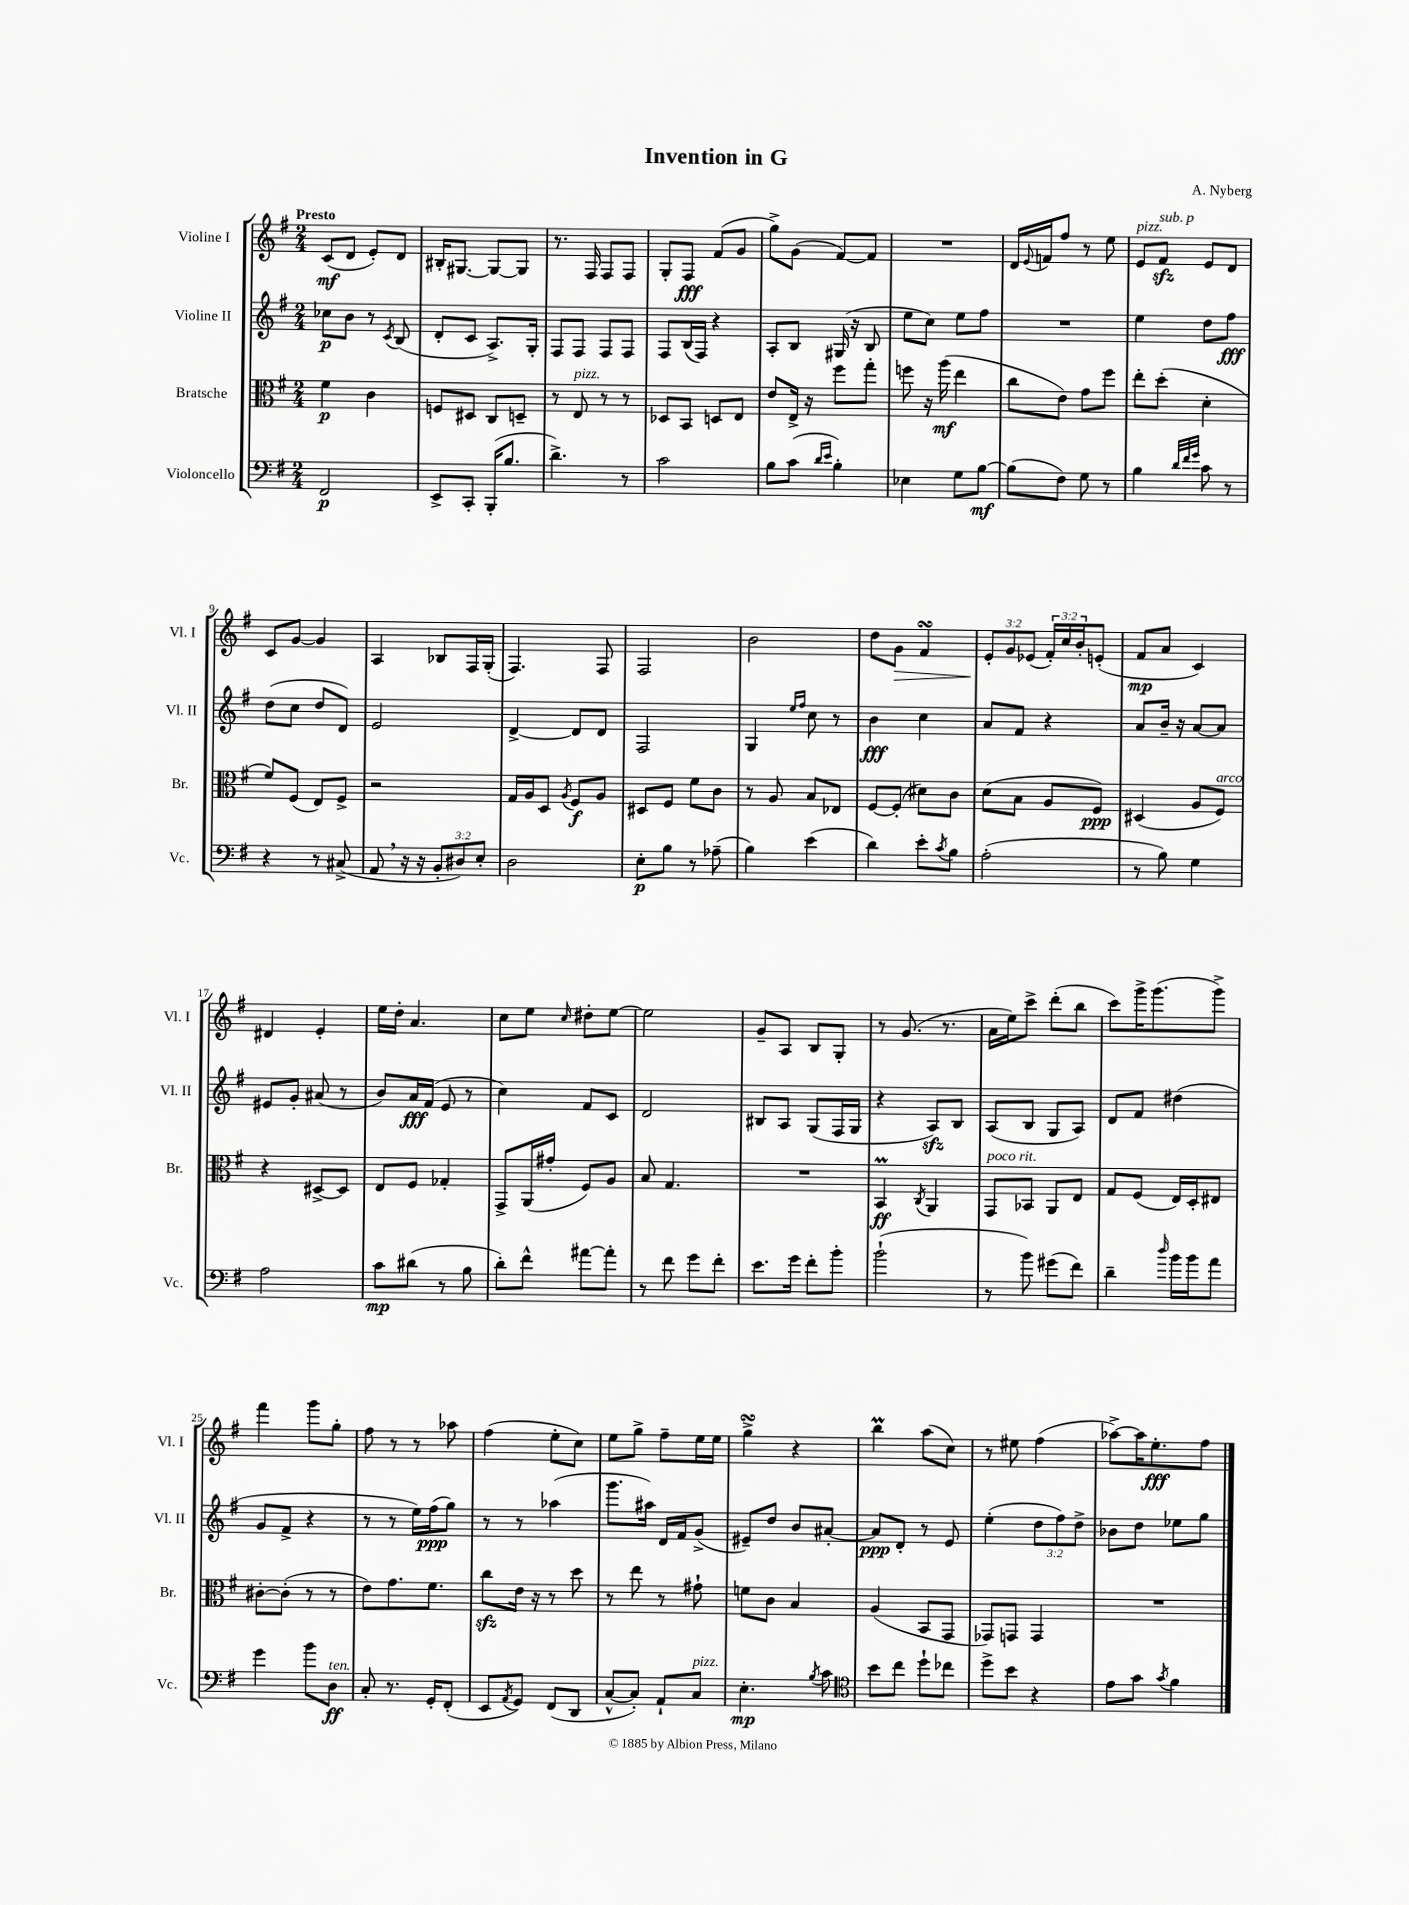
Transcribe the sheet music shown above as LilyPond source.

\header { title = "Invention in G" composer = "A. Nyberg" }
<<
\new StaffGroup <<
\new Staff = "s0" \with { instrumentName = "Violine I" shortInstrumentName = "Vl. I" } {
    \clef treble \key g \major \numericTimeSignature \time 2/4 \override Staff.TupletNumber.text = #tuplet-number::calc-fraction-text \tempo "Presto"
    c'8\mf( d'8 e'8-.) d'8 |
    bis16-. gis8.~ gis8~ gis8 |
    r8. fis16 fis8 fis8 |
    g8-. fis8\fff fis'8( g'8 |
    g''8->) g'8( fis'8~) fis'8 |
    R2 |
    d'16 \appoggiatura { e'8 } f'16 fis''8 r8 e''8 |
    e'8^\markup { \italic "pizz." } fis'8\sfz^\markup { \italic "sub. p" } e'8 d'8 |
    c'8 g'8~ g'4 |
    a4 bes8 fis16 g16-.( |
    fis4.) fis8 |
    fis2 |
    b'2 |
    d''8 g'8\> fis'4\turn |
    \tuplet 3/2 { e'8-.\! g'8 ees'8( } \tuplet 3/2 { fis'16-.) c''16 b'16-. } e'8-.( |
    fis'8\mp a'8 c'4) |
    dis'4 e'4-. |
    e''16 d''16-. a'4. |
    c''8 e''8 \grace { c''16 } dis''8-. e''8~ |
    e''2 |
    g'8-- a8 b8 g8-. |
    r8 g'8.( r8. |
    a'16 e''16) c'''8-> d'''8-.( b''8 |
    c'''8) g'''16-> g'''8.( g'''8->) |
    fis'''4 g'''8 g''8-. |
    fis''8 r8 r8 aes''8 |
    fis''4( e''8-. c''8) |
    e''8 g''8-> fis''8-- e''16 e''16 |
    g''4->\turn r4 |
    b''4\prall a''8( c''8) |
    r8 eis''8 fis''4( |
    aes''8~->) aes''16 e''8.-.\fff fis''8 \bar "|." |
}
\new Staff = "s1" \with { instrumentName = "Violine II" shortInstrumentName = "Vl. II" } {
    \clef treble \key g \major \numericTimeSignature \time 2/4 \override Staff.TupletNumber.text = #tuplet-number::calc-fraction-text
    ces''8\p b'8 r8 \acciaccatura { c'8 } b8( |
    d'8-. c'8 a8.->) g16-. |
    fis8 fis8 fis8 fis8 |
    fis8 b16( fis16) r4 |
    a8-. b8 gis16( r16 b8 |
    e''8 c''8) e''8 fis''8 |
    R2 |
    e''4 d''8 fis''8\fff |
    d''8( c''8 d''8 d'8) |
    e'2 |
    d'4~-> d'8 d'8 |
    fis2 |
    g4 \grace { e''16 fis''16 } c''8 r8 |
    b'4\fff c''4 |
    a'8 fis'8 r4 |
    a'8 b'16-- r16 a'8~ a'8 |
    eis'8 g'8-. ais'8( r8 |
    b'8) a'16\fff fis'16( e'8 r8 |
    c''4) fis'8 c'8 |
    d'2 |
    bis8 a8 g8( fis16 g16 |
    r4 a8\sfz) b8 |
    a8( b8 g8 a8) |
    d'8 fis'8 dis''4( |
    g'8 fis'8-> r4 |
    r8 r8 e''16) fis''16\ppp( g''8) |
    r8 r8 aes''4( |
    g'''8. ais''16) d'16 fis'16 g'8->( |
    eis'8--) d''8 b'8 ais'8~-. |
    ais'8\ppp d'8-. r8 e'8 |
    e''4-.( \tuplet 3/2 { d''8 fis''8) d''8-> } |
    bes'8 d''8 ees''8 g''8 \bar "|." |
}
\new Staff = "s2" \with { instrumentName = "Bratsche" shortInstrumentName = "Br." } {
    \clef alto \key g \major \numericTimeSignature \time 2/4
    fis'4\p c'4 |
    f8 dis8 c8 d8-- |
    r8 e8^\markup { \italic "pizz." } r8 r8 |
    des8 b,8 d8 e8 |
    e'8 e16-> r16 fis''8 g''8-. |
    f''8 r16 a''16\mf( e''4 |
    c''8 e'8) g'8 fis''8 |
    e''8-. d''8-.( d'4-. |
    fis'8) fis8( e8) fis8-> |
    r2 |
    g16 a16 d8 \acciaccatura { a8 } fis8\f a8 |
    dis8 fis8 fis'8 c'8 |
    r8 a8 b8 ees8 |
    fis8~ fis8-.( dis'8) c'8 |
    d'8( b8 a8 fis8\ppp) |
    dis4( a8 fis8^\markup { \italic "arco" }) |
    r4 dis8~-> dis8 |
    e8 fis8 ges4-. |
    g,8-> a,16( gis'16-. fis8) a8 |
    b8 g4. |
    R2 |
    b,4\prall\ff \acciaccatura { c8 } a,4 |
    g,8^\markup { \italic "poco rit." } bes,8 a,8 e8 |
    g8 fis8( e16) d16-. eis8 |
    cis'8~-. cis'8-.( r8 r8 |
    e'8) g'8. fis'8. |
    c''8\sfz e'16 r16 r8 d''8 |
    r8 e''8 r8 gis'8-! |
    f'8 c'8 b4 |
    a4( b,8 g,8 |
    ges,8) g,8 g,4 |
    R2 \bar "|." |
}
\new Staff = "s3" \with { instrumentName = "Violoncello" shortInstrumentName = "Vc." } {
    \clef bass \key g \major \numericTimeSignature \time 2/4 \override Staff.TupletNumber.text = #tuplet-number::calc-fraction-text
    fis,2\p |
    e,8-> c,8-. b,,16-.( b8. |
    d'4.->) r8 |
    c'2 |
    b8 c'8( \grace { d'16 e'16 } b4-.) |
    ees4 g8 b8~\mf |
    b8( fis8) g8 r8 |
    b4 \grace { d'32 fis'32 g'32 } c'8 r8 |
    r4 r8 cis8->( |
    a,8 \breathe r16 r16 \tuplet 3/2 { b,8-. dis8) e8-. } |
    d2 |
    e8-.\p b8 r8 aes8--( |
    b4) e'4( |
    d'4) e'8-. \acciaccatura { c'8 } b8 |
    a2-.( |
    r8 b8) g4 |
    a2 |
    c'8\mp dis'8( r8 b8 |
    d'8-.) fis'8-^ ais'8~ ais'8-. |
    r8 fis'8 g'8 fis'8-. |
    e'8. g'16 fis'8-. b'8-. |
    b'2-!( |
    r8 b'8) gis'8( fis'8) |
    d'4-- \grace { d''16 } b'16 b'16 a'8 |
    g'4 b'8 d8\ff^\markup { \italic "ten." } |
    c8-. r8. g,16-. fis,8-.( |
    e,8 \acciaccatura { a,8 } g,8) fis,8( d,8 |
    c8~-^ c8-.) a,8-! c8^\markup { \italic "pizz." } |
    e4.-.\mp \acciaccatura { b8 } c'8 |
    \clef tenor b'8 c''8 d''8-! ces''8 |
    d''8-> b'8 r4 |
    e'8 g'8 \acciaccatura { g'8 } fis'4 \bar "|." |
}
>>
>>
